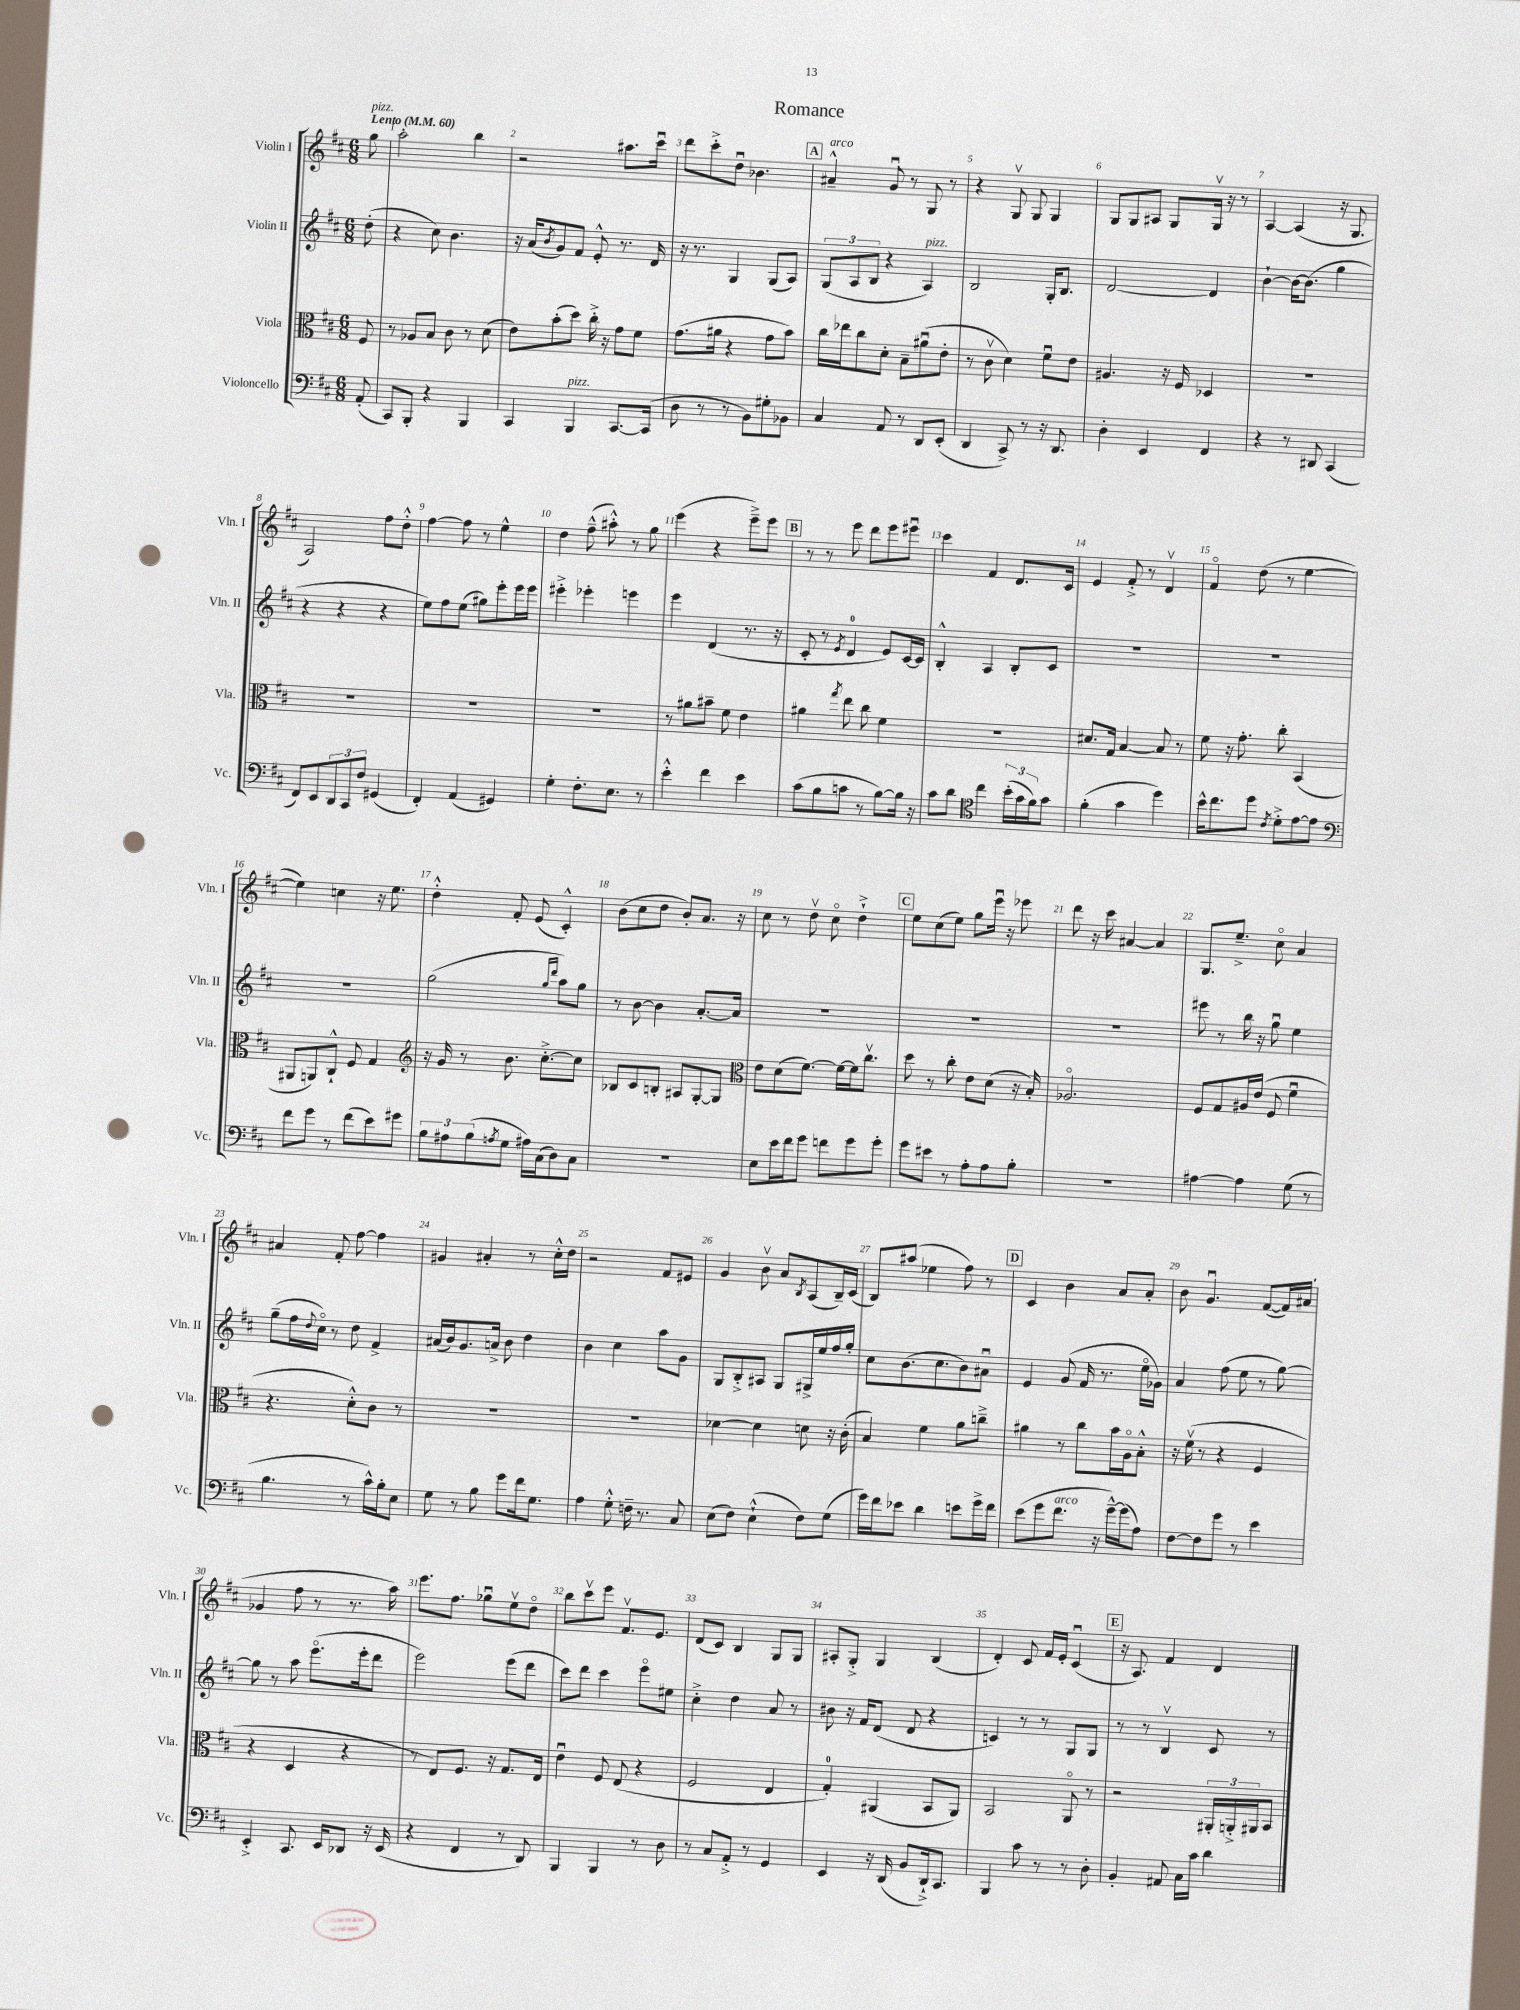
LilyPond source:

\header { title = "Romance" }
<<
\new StaffGroup <<
\new Staff = "s0" \with { instrumentName = "Violin I" shortInstrumentName = "Vln. I" } {
    \clef treble \key d \major \numericTimeSignature \time 6/8 \partial 8 \tempo "Lento" 4 = 60
    g''8^\markup { \italic "pizz." } |
    a''2-. b''4 |
    r2 ais''8. cis'''16\downbow |
    d'''8 cis'''8-.-> d''8\downbow bes'4. |
    \mark \markup { \box "A" } ais'4---^^\markup { \italic "arco" } g'8\downbow r8 g8 r8 |
    r4 g8\upbow g8 g4 |
    g8 g8 ais8 g8 g16\upbow r16 r8 |
    a4~ a4( r16 g8. |
    a2) fis''8 d''8-.-^ |
    fis''4~ fis''8 r8 e''4-^ |
    d''4 fis''8---^( ais''8-.-^) r8 g''8 |
    e'''4( r4 e'''8--->) e'''8 |
    \mark \markup { \box "B" } r8 r8 e'''8 d'''8 e'''8 eis'''8\downbow |
    cis'''4 fis'4 d'8. cis'16 |
    e'4 fis'8-.-> r8 d'4\upbow |
    fis'4\flageolet d''8( r8 e''4~ |
    e''4) c''4 r16 e''8. |
    d''4-.-^ fis'8-. e'8( cis'4-.-^) |
    b'8( cis''8 d''8 b'8-.) a'8. r16 |
    cis''8 r8 d''8\upbow cis''8\flageolet d''4-!-> |
    \mark \markup { \box "C" } e''8 cis''8( e''8) g''8 e'''16\downbow r16 ees'''8 |
    d'''8 r16 cis'''16 ais'4~ ais'4 |
    g8. e''8.---> cis''8\flageolet a'4 |
    ais'4 fis'8-. fis''8~ fis''4 |
    gis'4 ais'4-. r8 cis''16-.-^ d''16 |
    r2 fis'8 eis'8 |
    g'4 b'8\upbow a'8 \acciaccatura { b8 } a8( b16--) cis'16( |
    b8) ais''8( ees''4 fis''8) r8 |
    \mark \markup { \box "D" } cis'4 b'4 a'8 a'8-. |
    b'8 g'4.\downbow fis'8~( fis'16) ais'16( |
    ges'4 fis''8 r8 r8. a''16) |
    e'''8. fis''8. ges''8\downbow e''8\upbow d''8\flageolet |
    b''8 cis'''8\upbow e'''8 fis'8.\upbow e'8. |
    d'8( cis'8) b4 g8 g8 |
    ais8-. g8-.-> g4 b4( |
    d'4-.) cis'8 fis'16 e'16-. cis'4\downbow( |
    \mark \markup { \box "E" } r16 a8.) fis'4 d'4 \bar "|." |
}
\new Staff = "s1" \with { instrumentName = "Violin II" shortInstrumentName = "Vln. II" } {
    \clef treble \key d \major \numericTimeSignature \time 6/8 \partial 8
    d''8-.( |
    r4 cis''8) b'4. |
    r16 a'16( \acciaccatura { b'8 } g'8) fis'8 e'8-.-^ r8. d'16 |
    r16 r8. g4 g8( a8) |
    \mark \markup { \box "A" } \tuplet 3/2 { g8( a8 b8 } r4 a4^\markup { \italic "pizz." }) |
    b2 g16-. b8. |
    d'2~ d'4 |
    b'4~-! b'16~ b'8.( g''4 |
    r4 r4 r4 |
    e''8) fis''8 e''8( gis''8) e'''8-. e'''16 e'''16 |
    eis'''4-.-> ees'''4-. e'''4 |
    e'''4 d'4( r8. r16 |
    \mark \markup { \box "B" } cis'8-. r8 \acciaccatura { e'8 } d'4-0 e'8) cis'16~ cis'16 |
    b4-.-^ a4 b8-. cis'8 |
    R2. |
    R2. |
    R2. |
    g''2( \grace { g''16 d'''16 } a''8) g''8 |
    r8 b'8~ b'4 a'8.~-. a'16 |
    R2. |
    \mark \markup { \box "C" } R2. |
    R2. |
    eis'''8 r8 b''16 r16 g''8\downbow e''4 |
    g''8--( fis''16 \appoggiatura { d''8 } cis''16\flageolet) r8 d''8 fis'4-> |
    ais'16( b'16) g'8. a'16-> b'8 d''4 |
    b'4 cis''4 a''8 g'8 |
    g8 b8-.-> ais8 g8 gis16-> e''16 fis''16 g''16-. |
    cis''8 b'8.( cis''8. b'8) ais'8\downbow |
    \mark \markup { \box "D" } e'4 g'8( fis'16 r8. e''16\flageolet ges'16) |
    a'4 fis''8( e''8 r8 g''8~) |
    g''8 r8 a''8 e'''8.\flageolet( e'''16-. d'''8 |
    e'''2) e'''8( d'''8 |
    cis'''8) d'''8 cis'''4 e'''8\flageolet eis''8 |
    cis''4-.-> d''4 a'8 r8 |
    bis'8 r16 fis'16 d'8( d'8 r4 |
    c'4) r8 r8 g8 g8 |
    \mark \markup { \box "E" } r8 r8 b4\upbow cis'8 r8 \bar "|." |
}
\new Staff = "s2" \with { instrumentName = "Viola" shortInstrumentName = "Vla." } {
    \clef alto \key d \major \numericTimeSignature \time 6/8 \partial 8
    fis8 |
    r8 aes8 b8 cis'8 r8 d'8( |
    e'8) b'8-.( d''8) cis''16-.-> r16 g'8 fis'8 |
    g'8.( ais'16 r4 g'8 b'8) |
    \mark \markup { \box "A" } cis''16 ees''16 cis''8 d'8-. b8-- ais'8\downbow( e'8-. |
    r8 cis'8\upbow d'4) fis'8\downbow e'8 |
    ais4. r16 fis16 des4 |
    R2. |
    R2. |
    R2. |
    R2. |
    r8 ais'8 bis'8-- fis'8 e'4 |
    \mark \markup { \box "B" } ais'4 \acciaccatura { g''8 } e''8 cis''8 fis'4 |
    R2. |
    dis'8. g16 b4~ b8 r8 |
    fis'8 r16 g'8.-. cis''8-. b,4( |
    ais,8 a,8) cis8-!-^ fis8 g4 |
    \clef treble r16 g'16 r8 b'8. cis''8.~-.-> cis''8 |
    bes8 cis'8 b8-. ais8 g8~-. g8 |
    \clef alto e'8 d'8( fis'8.~) fis'16~ fis'16 cis''8.\upbow |
    \mark \markup { \box "C" } d''8 r8 cis''8-. e'8 d'8( r16 b16-.) |
    aes2.\flageolet |
    fis8 g8 ais16 e'16( fis8 fis'4\downbow |
    r4. d'8-.-^) cis'8 r8 |
    R2. |
    R2. |
    des'4~ des'4 d'8 r16 cis'16-.( |
    b4) fis'4 a'8 c''8---> |
    \mark \markup { \box "D" } ais'4 r8 cis''8 b'16 a16\flageolet b8-.-^ |
    r16 fis'16\upbow( r8 r4 fis4 |
    r4 d4 r4 |
    r8 e8) fis8. r16 g8. e16 |
    e'4\downbow fis8 e8( r4 |
    fis2 e4 |
    g4-0-.) ais,4( b,8 ais,8) |
    b,2 a,8\flageolet r8 |
    \mark \markup { \box "E" } r2 \tuplet 3/2 { ais,16-. a,16-.-> ais,16 } b,8 \bar "|." |
}
\new Staff = "s3" \with { instrumentName = "Violoncello" shortInstrumentName = "Vc." } {
    \clef bass \key d \major \numericTimeSignature \time 6/8 \partial 8
    a,8-.( |
    cis,8) b,,8-. r4 b,,4 |
    cis,4 b,,4^\markup { \italic "pizz." } cis,8.~ cis,16( |
    d8 r8 r8 b,8) gis8-. bes,8 |
    \mark \markup { \box "A" } cis4 a,8 r8 d,8 e,8-.( |
    d,4 cis,8->) r8 r16 d,8. |
    d4-. e,4 fis,4 |
    r4 r8 dis,8 cis,4( |
    fis,8) e,8 \tuplet 3/2 { d,8 cis,8 fis8 } gis,4( |
    fis,4-.) a,4( gis,4) |
    g4-. fis8.-. e8. r8 |
    e'4-.-^ fis'4 e'4 |
    \mark \markup { \box "B" } cis'8( b8 c'8 r8 b8~) b16 r16 |
    cis'8 d'8 \clef tenor cis''4 \tuplet 3/2 { b'16-.( g'16 fis'16) } g'8 |
    fis'4-.( g'4 d''4) |
    b'16-^ cis''8. d''8 \acciaccatura { cis'8 } d'8-.-> e'8~ e'8 |
    \clef bass fis'8 g'8 r8 fis'8( e'8) gis'8 |
    \tuplet 3/2 { b8 ais8 b8( } \acciaccatura { a8 } g8 ais16) cis16( d8) cis8 |
    R2. |
    e8 e'16 fis'16 g'8 f'8 g'8 g'8-. |
    \mark \markup { \box "C" } g'8 eis'8 r8 a8-. a8 b8-. |
    R2. |
    ais4~ ais4 g8( r8 |
    b4. r8 cis'16-^) b16-. e8 |
    g8 r8 b8 g'8 fis'16 g8. |
    a4 g8-.-^ f16-- r8. cis8 |
    e8( fis8) e4-!-^( fis8) g8( |
    g'16) fis'16 ees'8 d'4 e'8 g'16-> fis'16 |
    \mark \markup { \box "D" } e'8( g'8 fis'8.^\markup { \italic "arco" } r16 g'16~---^) g'16( a8) |
    fis8~ fis8 g'8 r8 e'4 |
    e,4-.-> cis,8. e,16 des,8 r16 e,16( |
    r4 fis,4 r8 d,8) |
    b,,4 b,,4 r8 d8 |
    r8 cis8 a,8-.-> r8 g,4 |
    e,4 r16 d,16( b,8 d,16-!->) cis,8. |
    b,,4 cis'8 r8 r8 d8-. |
    \mark \markup { \box "E" } b,4-. ais,8 cis16 cis'16 d'4 \bar "|." |
}
>>
>>
\layout { \context { \Score \override BarNumber.break-visibility = ##(#f #t #t) barNumberVisibility = #all-bar-numbers-visible } }
